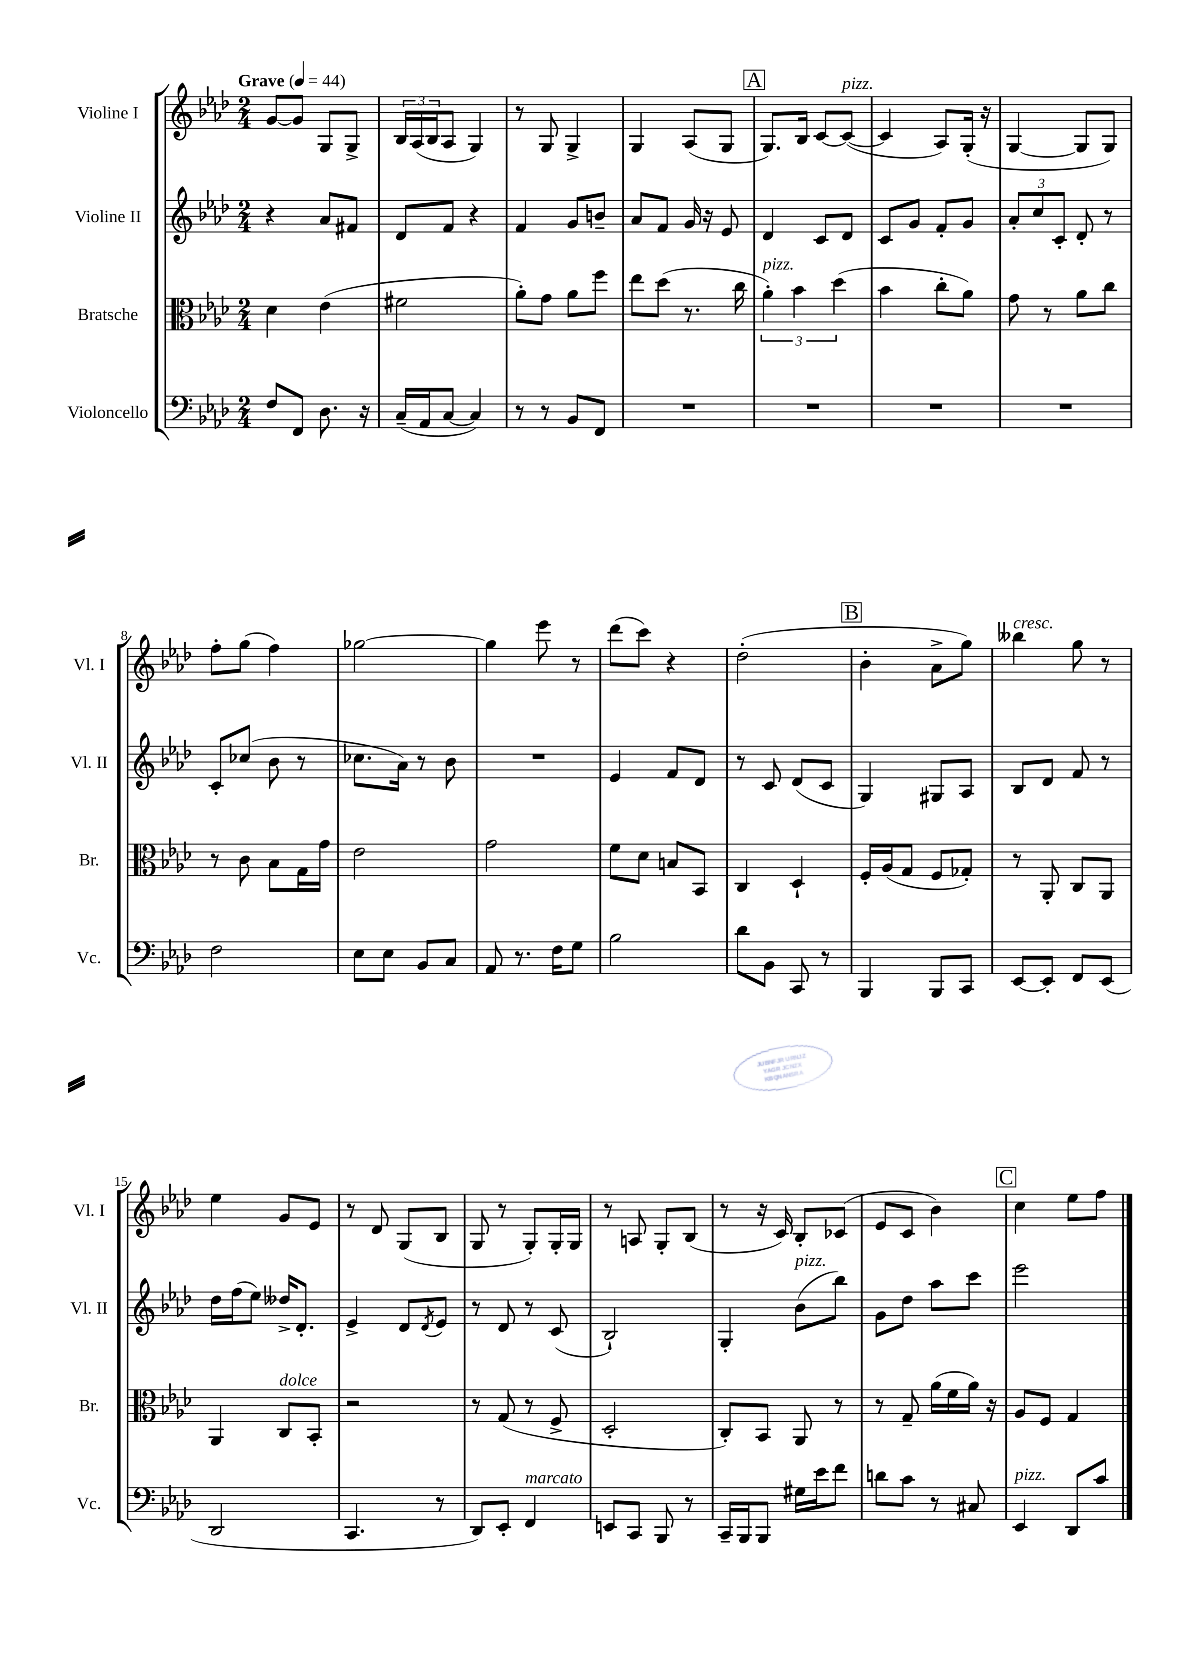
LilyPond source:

<<
\new StaffGroup <<
\new Staff = "s0" \with { instrumentName = "Violine I" shortInstrumentName = "Vl. I" } {
    \clef treble \key aes \major \numericTimeSignature \time 2/4 \tempo "Grave" 4 = 44
    g'8~ g'8 g8 g8-> |
    \tuplet 3/2 { bes16 aes16( bes16 } aes8 g4) |
    r8 g8 g4-> |
    g4 aes8( g8 |
    \mark \markup { \box "A" } g8.) bes16 c'8~ c'8~^\markup { \italic "pizz." }( |
    c'4 aes8) g16-.( r16 |
    g4~ g8 g8) |
    f''8-. g''8( f''4) |
    ges''2~ |
    ges''4 ees'''8 r8 |
    des'''8( c'''8) r4 |
    des''2-.( |
    \mark \markup { \box "B" } bes'4-. aes'8-> g''8) |
    beses''4^\markup { \italic "cresc." } g''8 r8 |
    ees''4 g'8 ees'8 |
    r8 des'8 g8( bes8 |
    g8 r8 g8-.) g16-. g16 |
    r8 a8 g8-. bes8( |
    r8 r16 c'16) bes8-. ces'8( |
    ees'8 c'8 bes'4) |
    \mark \markup { \box "C" } c''4 ees''8 f''8 \bar "|." |
}
\new Staff = "s1" \with { instrumentName = "Violine II" shortInstrumentName = "Vl. II" } {
    \clef treble \key aes \major \numericTimeSignature \time 2/4
    r4 aes'8 fis'8 |
    des'8 f'8 r4 |
    f'4 g'8 b'8-- |
    aes'8 f'8 g'16 r16 ees'8 |
    \mark \markup { \box "A" } des'4 c'8 des'8 |
    c'8 g'8 f'8-. g'8 |
    \tuplet 3/2 { aes'8-. c''8 c'8-. } des'8-. r8 |
    c'8-. ces''8( bes'8 r8 |
    ces''8. aes'16) r8 bes'8 |
    R2 |
    ees'4 f'8 des'8 |
    r8 c'8 des'8( c'8 |
    \mark \markup { \box "B" } g4) gis8 aes8 |
    bes8 des'8 f'8 r8 |
    des''16 f''16( ees''8) deses''16-> des'8.-. |
    ees'4-> des'8 \acciaccatura { des'8 } ees'8 |
    r8 des'8 r8 c'8( |
    bes2-!) |
    g4-. bes'8^\markup { \italic "pizz." }( bes''8) |
    g'8 des''8 aes''8 c'''8 |
    \mark \markup { \box "C" } ees'''2 \bar "|." |
}
\new Staff = "s2" \with { instrumentName = "Bratsche" shortInstrumentName = "Br." } {
    \clef alto \key aes \major \numericTimeSignature \time 2/4
    des'4 ees'4( |
    fis'2 |
    aes'8-.) g'8 aes'8 f''8 |
    ees''8 des''8( r8. c''16 |
    \mark \markup { \box "A" } \tuplet 3/2 { aes'4-.^\markup { \italic "pizz." }) bes'4 des''4( } |
    bes'4 c''8-. aes'8) |
    g'8 r8 aes'8 c''8 |
    r8 c'8 bes8 g16 g'16 |
    ees'2 |
    g'2 |
    f'8 des'8 b8 bes,8 |
    c4 des4-! |
    \mark \markup { \box "B" } f16-. aes16( g8 f8 ges8-.) |
    r8 aes,8-. c8 aes,8 |
    aes,4 c8^\markup { \italic "dolce" } bes,8-. |
    r2 |
    r8 g8( r8 f8-> |
    des2-. |
    c8-.) bes,8 aes,8 r8 |
    r8 g8-- aes'16( f'16 aes'16) r16 |
    \mark \markup { \box "C" } aes8 f8 g4 \bar "|." |
}
\new Staff = "s3" \with { instrumentName = "Violoncello" shortInstrumentName = "Vc." } {
    \clef bass \key aes \major \numericTimeSignature \time 2/4
    f8 f,8 des8. r16 |
    c16--( aes,16 c8~ c4) |
    r8 r8 bes,8 f,8 |
    R2 |
    \mark \markup { \box "A" } R2 |
    R2 |
    R2 |
    f2 |
    ees8 ees8 bes,8 c8 |
    aes,8 r8. f16 g8 |
    bes2 |
    des'8 bes,8 c,8 r8 |
    \mark \markup { \box "B" } bes,,4 bes,,8 c,8 |
    ees,8~ ees,8-. f,8 ees,8( |
    des,2 |
    c,4. r8 |
    des,8) ees,8-. f,4^\markup { \italic "marcato" } |
    e,8 c,8 bes,,8 r8 |
    c,16-- bes,,16 bes,,8 gis16 ees'16 f'8 |
    d'8 c'8 r8 cis8 |
    \mark \markup { \box "C" } ees,4^\markup { \italic "pizz." } des,8 c'8 \bar "|." |
}
>>
>>
